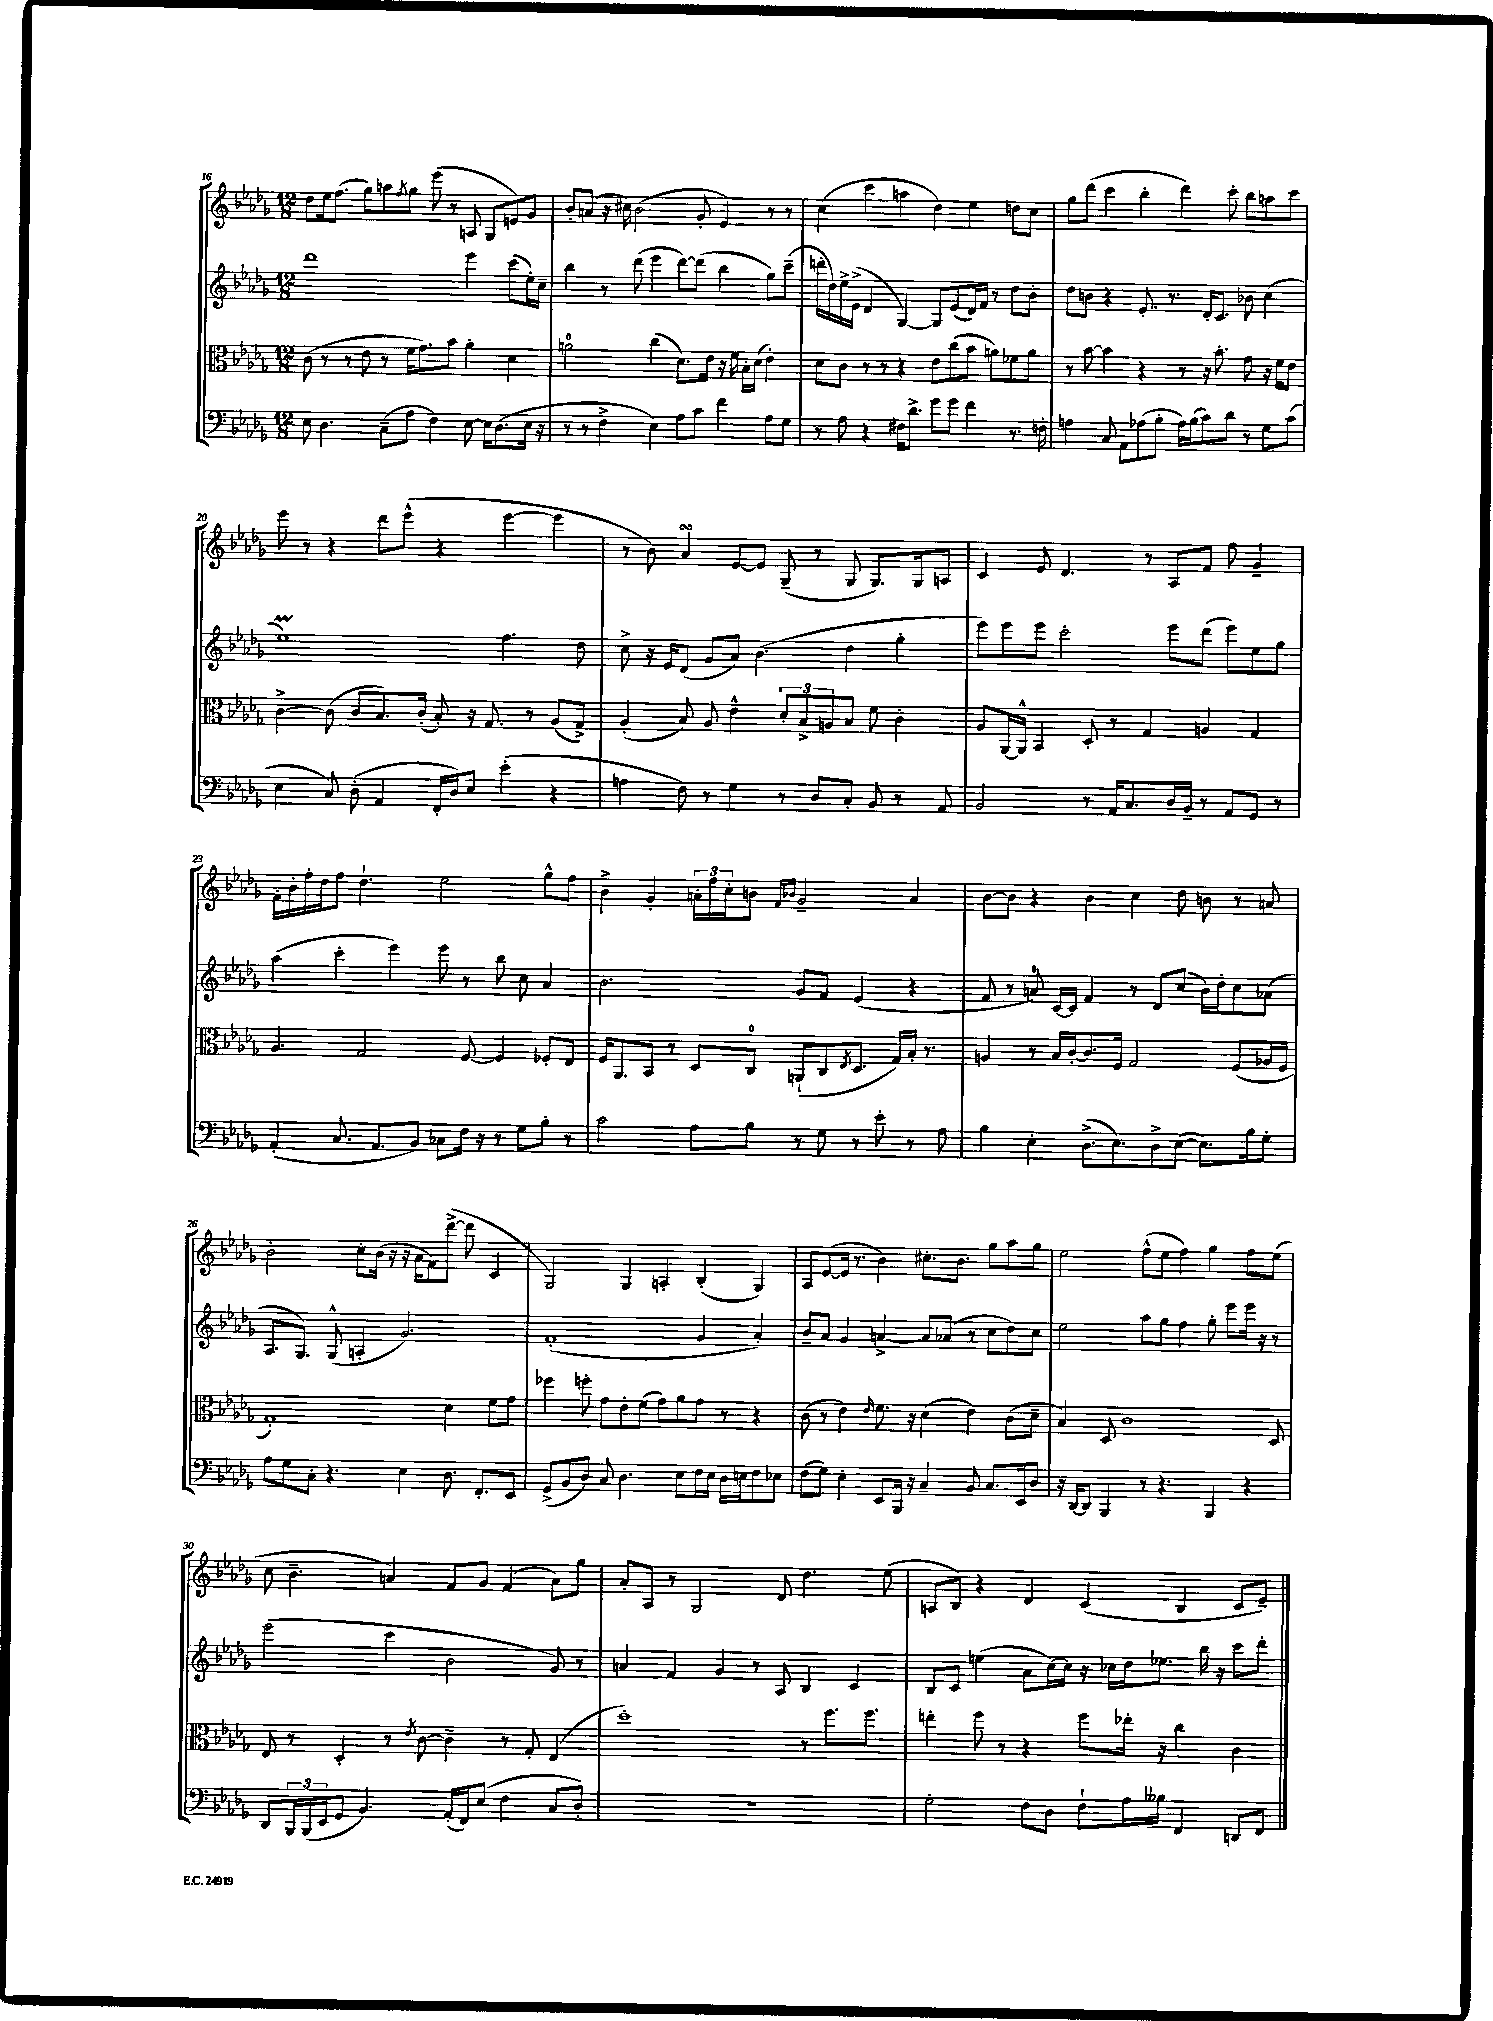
<<
\new StaffGroup <<
\new Staff = "s0" {
    \clef treble \key des \major \numericTimeSignature \time 12/8
    des''8 ees''16 f''8.( ges''8) a''8 \acciaccatura { f''8 } ges''8 ees'''8( r8 a8 ges8 e'8) ges'8 |
    bes'8-. a'8( r16 cis''16) bes'2( ges'8-. ees'4) r8 r8 |
    c''4( c'''4 a''4 des''4) ees''4 d''8 c''8 |
    ges''8 des'''8( c'''4 bes''4-. des'''4) c'''8-. bes''8 a''8 c'''8 |
    ees'''8 r8 r4 des'''8 ees'''8-^( r4 ees'''4~ ees'''4 |
    r8 bes'8) aes'4\turn ees'8~ ees'8 ges8--( r8 ges8 ges8.) ges16 a8 |
    c'4 ees'8 des'4. r8 aes8 f'8 f''8 ges'4-- |
    f'16-. bes'16-. f''16-. des''16 f''8 des''4.-! ees''2 ges''8-^ f''8 |
    bes'4-> ges'4-. \tuplet 3/2 { a'16-. f''16 c''16-. } b'8 \grace { f'16 bes'16 } ges'2-- a'4 |
    bes'8~ bes'8 r4 bes'4 c''4 des''8 b'8 r8 a'8 |
    bes'2-. c''8-. bes'16( r16 r16 aes'16 f'8) des'''8~->( des'''8 c'4 |
    ges2) ges4 a4-. bes4-.( ges4) |
    aes8 ees'8~( ees'16 r8. bes'4) cis''8.-. bes'8. ges''8 aes''8 ges''8 |
    ees''2 f''8-^( ees''8 f''4) ges''4 f''8 ees''8( |
    c''8 bes'4.-- a'4) f'8 ges'8 f'4( a'8) ges''8 |
    aes'8-. aes8 r8 ges2 des'8 des''4. ees''8( |
    a8 bes8) r4 des'4 c'4( bes4 c'8 ees'8--) \bar "|." |
}
\new Staff = "s1" {
    \clef treble \key des \major \numericTimeSignature \time 12/8
    des'''1 ees'''4 c'''8( ees''16-.) c''16-- |
    bes''4 r8 des'''8( ees'''4 des'''8~) des'''8( bes''4 ges''8) c'''8--( |
    d'''16-. des''16) ees''16-> ees'16->( des'4 ges4~) ges8 ees'8( des'16) f'16 r8 des''8 bes'8-. |
    des''8 b'8 r4 ees'8.-. r8. des'16-. c'8. bes'8 c''4( |
    ees''1\prall) f''4. des''8 |
    c''8-> r16 ees'16 des'8( ges'8 aes'8) bes'4.( des''4 ges''4-. |
    ees'''8) ees'''8 ees'''8 c'''2-. ees'''8 des'''8( ees'''8) ees''8 ges''8 |
    aes''4( c'''4-. ees'''4) ees'''8 r8 bes''8 c''8 aes'4 |
    bes'2. ges'8 f'8 ees'4( r4 |
    f'8 r8 a'8-0) c'16~ c'16 f'4 r8 des'8 c''8( bes'16) des''16-. c''8 aes'8( |
    aes8. ges8.) ges8-^( a4-. ges'2.) |
    f'1-.( ges'4 aes'4-.) |
    bes'8-- aes'8 ges'4 a'4~-> a'8 aes'8( r8 c''8 des''8) c''8 |
    ees''2 aes''8 ges''8 f''4 ges''8-. ees'''8 ees'''16 r16 r8 |
    ees'''2( c'''4 bes'2 ges'8) r8 |
    a'4 f'4 ges'4 r8 aes8 bes4 c'4 |
    bes8 c'8 e''4( aes'8 c''16~) c''16 r16 ces''16 des''16 ees''8. bes''16 r16 c'''8 des'''8-. \bar "|." |
}
\new Staff = "s2" {
    \clef alto \key des \major \numericTimeSignature \time 12/8
    c'8( r8 r8 ees'8 r8 f'16 ges'8.) bes'8 aes'4-. des'4 |
    a'2-0 c''4( des'8.) ees'16 r16 f'16 bes16-. des'16( ees'4-.) |
    des'8 c'8 r8 r8 r4 ees'8 c''8( bes'8 a'8) fes'8 a'8 |
    r8 bes'8~ bes'4 r4 r8 r16 bes'8.-. ges'8 r16 f'16 ees'8 |
    c'4~-> c'8( c'8 bes8.) c'16-.( bes8-.) r16 ges8. r8 aes8( ges8->) |
    aes4-.( bes8) aes8 ees'4-^ \tuplet 3/2 { des'8-. bes8-> a8 } bes8 f'8 c'4-. |
    aes8 aes,16~ aes,16-^ bes,4 des8-. r8 ges4 a4 ges4 |
    aes4. ges2 f8~ f4 fes8-. ees8 |
    f16 aes,8. bes,8 r8 des8 c8-0 a,8-!( c8 \acciaccatura { ees8 } des8. ges16) bes16-. r8. |
    a4 r8 bes16 c'16~-. c'8. f16 ges2 f8( aes16 f16 |
    ges1-.) des'4 f'8 ges'8 |
    fes''4 f''8-. ges'8 ees'8-. f'8( ges'8) aes'8 ges'8 r8 r4 |
    c'8( r8 ees'4) \grace { ees'16 } f'8. r16 des'4( ees'4) c'8( des'8-- |
    bes4) des8 c'1 des8 |
    ees8 r8 des4-. r8 \acciaccatura { ees'8 } c'8~ c'4-- r8 ges8-. ees4( |
    des''1-.) r8 f''8. f''8. |
    e''4-. f''8 r8 r4 f''8 ees''16-. r16 c''4 c'4 \bar "|." |
}
\new Staff = "s3" {
    \clef bass \key des \major \numericTimeSignature \time 12/8
    ees8 des4. c8--( aes8 f4) ees8~ ees16 des8.( ees16 r16 |
    r8 r8 f4-> ees4) aes8 c'8 f'4 aes8 ges8 |
    r8 aes8 r4 fis16 des'8.-> ges'8 ges'8 f'4 r8. f16-. |
    a4 c8 aes,8 aes8( bes8-. aes16) bes16( c'8) des'8 r8 ges8 c'8( |
    ees4 c8) des8-.( aes,4 f,16-. des16) ees8 ees'4-.( r4 |
    a4 f8) r8 ges4 r8 des8 c8-. bes,8 r8 aes,8 |
    bes,2 r8 aes,16 c8. des16 bes,16-- r8 aes,8 ges,8 r8 |
    aes,4-.( c8. aes,8. bes,8) ces8 f16 r16 r8 ges8 bes8-. r8 |
    c'2 aes8 bes8 r8 ges8 r8 ees'8-. r8 aes8 |
    bes4 ees4-. des8.->( ees8.) des8-> ees8~( ees8.) bes16 ges8-. |
    aes8 ges8 c8-. r4. ees4 des8. f,8.-. ees,8 |
    ges,8->( bes,8 des8) c8 des4. ees8 f16 ees16 des16 e16 f8 ees8 |
    f8( ges8) ees4-. ees,8 bes,,16 r16 c4-- bes,8 c8. ees,16 des8 |
    r16 des,16~ des,8 bes,,4 r8 r4. bes,,4 r4 |
    des,8 \tuplet 3/2 { bes,,16 bes,,16( ees,16 } ges,8 bes,4.) aes,16-.( f,16) ees8( f4 c8 des8-.) |
    R1. |
    ges2-. f8 des8 f8-! aes16 beses16 f,4 d,8 f,8 \bar "|." |
}
>>
>>
\layout { \context { \Score currentBarNumber = #16 } }
